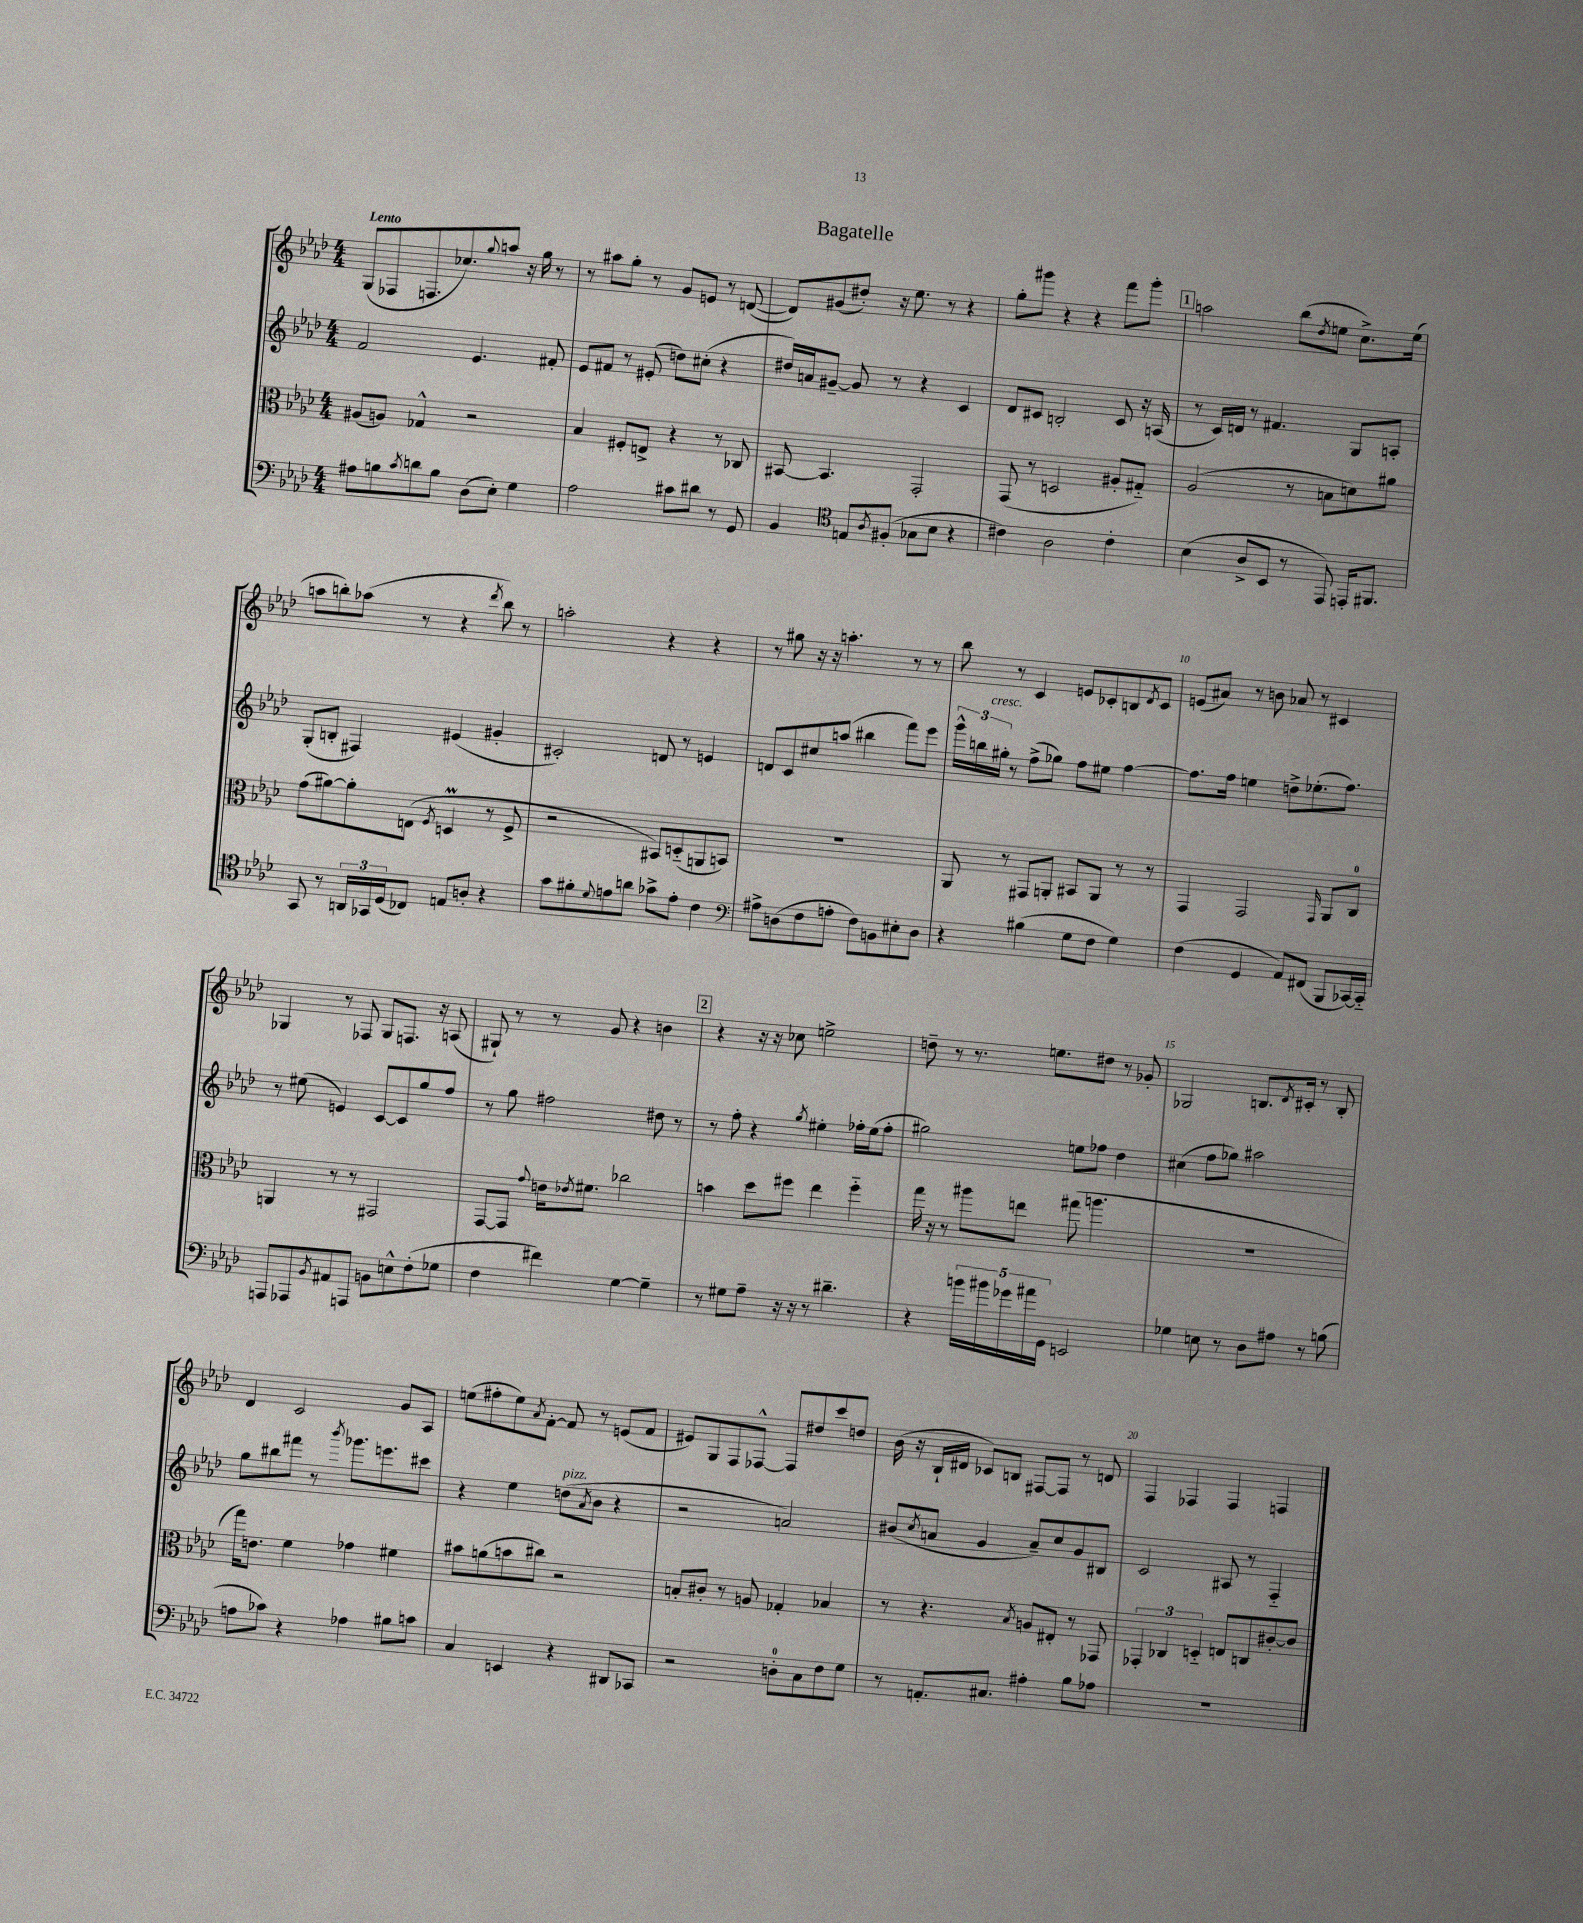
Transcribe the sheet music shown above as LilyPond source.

\header { title = "Bagatelle" }
<<
\new StaffGroup <<
\new Staff = "s0" {
    \clef treble \key aes \major \numericTimeSignature \time 4/4 \tempo "Lento"
    g8( fes8 f8. ces''8.) \appoggiatura { g''8 } a''8 r16 g''16 r8 |
    r8 ais''8 g''8-. r8 g'8 e'8 r8 d'8~( |
    d'8) gis'8( dis''8-.) r16 ees''8. r8 r4 |
    g''8-. gis'''8 r4 r4 f'''8 gis'''8-. |
    \mark \markup { \box "1" } a''2 bes''8( \acciaccatura { des''8 } e''8 c''8.->) e''16( |
    a''8 b''8-.) aes''8( r8 r4 \acciaccatura { des'''8 } b''8) r8 |
    a''2-. r4 r4 |
    r8 gis''8 r16 r16 a''4.-. r8 r8 |
    bes''8 r8 c'4 e'8 ces'8-. b8 \acciaccatura { des'8 } ces'8 |
    e'8( ais'8) r8 b'8 aes'8 r8 cis'4 |
    ges4 r8 fes8 ges8 f8. r16 a8( |
    gis8-!) r8 r8 g'8 r4 b'4 |
    \mark \markup { \box "2" } r4 r16 r16 ces''8 e''2-> |
    d''8-- r8 r8. e''8. dis''8 r8 ges'8-. |
    ges2 b8. \acciaccatura { des'8 } cis'16-. r8 b8-. |
    des'4 c'2 g'8 aes8 |
    e''8( fis''8-. e''8) \acciaccatura { aes'8 } f'8~-. f'8 r8 e'8( f'8 |
    eis'8) g8 f8 fes8~-^ fes8 dis''8 c'''8 d''8 |
    bes'16( r16 bes16-! dis'16 ces'8) b8 fis8~ fis8 r8 d'8 |
    f4 fes4 fes4 f4 \bar "|." |
}
\new Staff = "s1" {
    \clef treble \key aes \major \numericTimeSignature \time 4/4
    f'2 ees'4. fis'8-. |
    ees'8 fis'8 r8 eis'8-.( d''8) cis''8-.( r4 |
    dis''16) a'16 gis'8~-- gis'8 r8 r4 c'4 |
    des'8 cis'8 b2-. cis'8 r16 a16( |
    \mark \markup { \box "1" } r8 c'16) d'16 r8 fis'4. g8 a8-. |
    g8-.( b8-. fis4) eis'4( gis'4-. |
    cis'2-.) d'8 r8 e'4 |
    d'8 c'8 cis''8 a''8( bis''4 f'''8) ees'''8 |
    \tuplet 3/2 { g'''16-^ b''16 gis''16-.^\markup { \italic "cresc." } } r8 f''8->( ges''8) f''8 eis''8 f''4~ |
    f''8. f''16 e''4 d''8-> ees''8.-.( f''8.) |
    r8 eis''8( e'4) c'8~ c'8 g''8 f''8 |
    r8 g''8 fis''2 dis''8 r8 |
    \mark \markup { \box "2" } r8 f''8-. r4 \acciaccatura { g''8 } eis''4-. fes''16-. eis''16( fes''8-. |
    gis''2) e''8 fes''8 des''4 |
    cis''4( f''8 ges''8) ais''2 |
    g''8 bis''8 fis'''8 r8 \acciaccatura { bes'''8 } ges'''8. e'''8. cis'''8 |
    r4 ees''4 d''8^\markup { \italic "pizz." }( \acciaccatura { aes'8 } bes'8 r4 |
    r2 a'2) |
    bis'8( \acciaccatura { c''8 } a'8 g'4 a'8--) c''8 g'8 bis8 |
    c'2 ais8 r8 f4-_ \bar "|." |
}
\new Staff = "s2" {
    \clef alto \key aes \major \numericTimeSignature \time 4/4
    ais8( a8) ges4-^ r2 |
    bes4 fis8-. e8-> r4 r8 ces8 |
    bis,8~ bis,4. g,2-. |
    g,8( r8 d2 ais8-. gis8-_) |
    \mark \markup { \box "1" } aes2( r8 b8 d'8) ais'8 |
    g'8( ais'8~) ais'8-. e8( \acciaccatura { f8 } d4\prall r8 f8-> |
    r2 bis,8) d8-_( a,8 b,8) |
    R1 |
    aes,8 r8 gis,8 a,8-. bis,8 a,8 r8 r8 |
    g,4 g,2 \grace { g,16 } aes,8 c8-0 |
    a,4 r8 r8 gis,2 |
    g,8~ g,8 \appoggiatura { g'8 } e'16 \acciaccatura { ees'8 } fis'8. ces''2 |
    \mark \markup { \box "2" } b'4 des''8 fis''8 ees''4 fis''4-_ |
    g''16 r16 r8 ais''8 e''8 gis''8( a''4. |
    R1 |
    g''16) e'8. f'4 ges'4 fis'4 |
    bis'8 a'8( b'8 cis''8) r2 |
    b8-. cis'8-. r8 a8 ges4-. bes4 |
    r8 r4. \acciaccatura { bes8 } a8 eis8-. r8 ges,8 |
    \tuplet 3/2 { ges,4-. ces4 d4-_ } e8 c8 cis'8~-. cis'8 \bar "|." |
}
\new Staff = "s3" {
    \clef bass \key aes \major \numericTimeSignature \time 4/4
    ais8 b8 \acciaccatura { c'8 } d'8 b8 des8( ees8-.) g4 |
    aes2 cis'8 dis'8 r8 g,8 |
    bes,4 \clef tenor e8 \acciaccatura { aes8 } fis8-.( ges8 bes8 r4 |
    cis'4) aes2 cis'4-. |
    \mark \markup { \box "1" } bes4( aes8-> bes,8 r8 ees,8) e,16-. fis,8. |
    g,8 r8 \tuplet 3/2 { a,16 ges,16 des16( } ces8) e8 a8-. r4 |
    g'8 fis'8-. \appoggiatura { des'8 } e'8 a'8 ges'8-> e'8-. c'4 |
    \clef bass ais8-> d8( f8 a8-. f8) b,8 eis8-. d8 |
    r4 bis4( g8 f8 g4) |
    f4( g,4 aes,8) fis,8( bes,,8 ces,16~) ces,16-_ |
    a,,8 aes,,8 \acciaccatura { bes,8 } ais,8 a,,8 b,8 e8-^ f8-.( ges8 |
    f4 fis'4) g4~ g4-- |
    \mark \markup { \box "2" } r8 gis8 aes8-- r16 r16 r8 dis'4.-- |
    r4 \tuplet 5/4 { b'16 bis'16 ges'16 ais'16 g,16 } e,2 |
    ges4 e8 r8 des8 ais8 r8 b8( |
    a8 ces'8) r4 aes4 bis8 c'8 |
    c4 e,4 r4 dis,8 ces,8 |
    r2 d8-0-. c8 f8 g8 |
    r8 a,8.-. cis8. ais4-. bes8 aes8 |
    R1 \bar "|." |
}
>>
>>
\layout { \context { \Score \override BarNumber.break-visibility = ##(#f #t #t) barNumberVisibility = #(every-nth-bar-number-visible 5) } }
